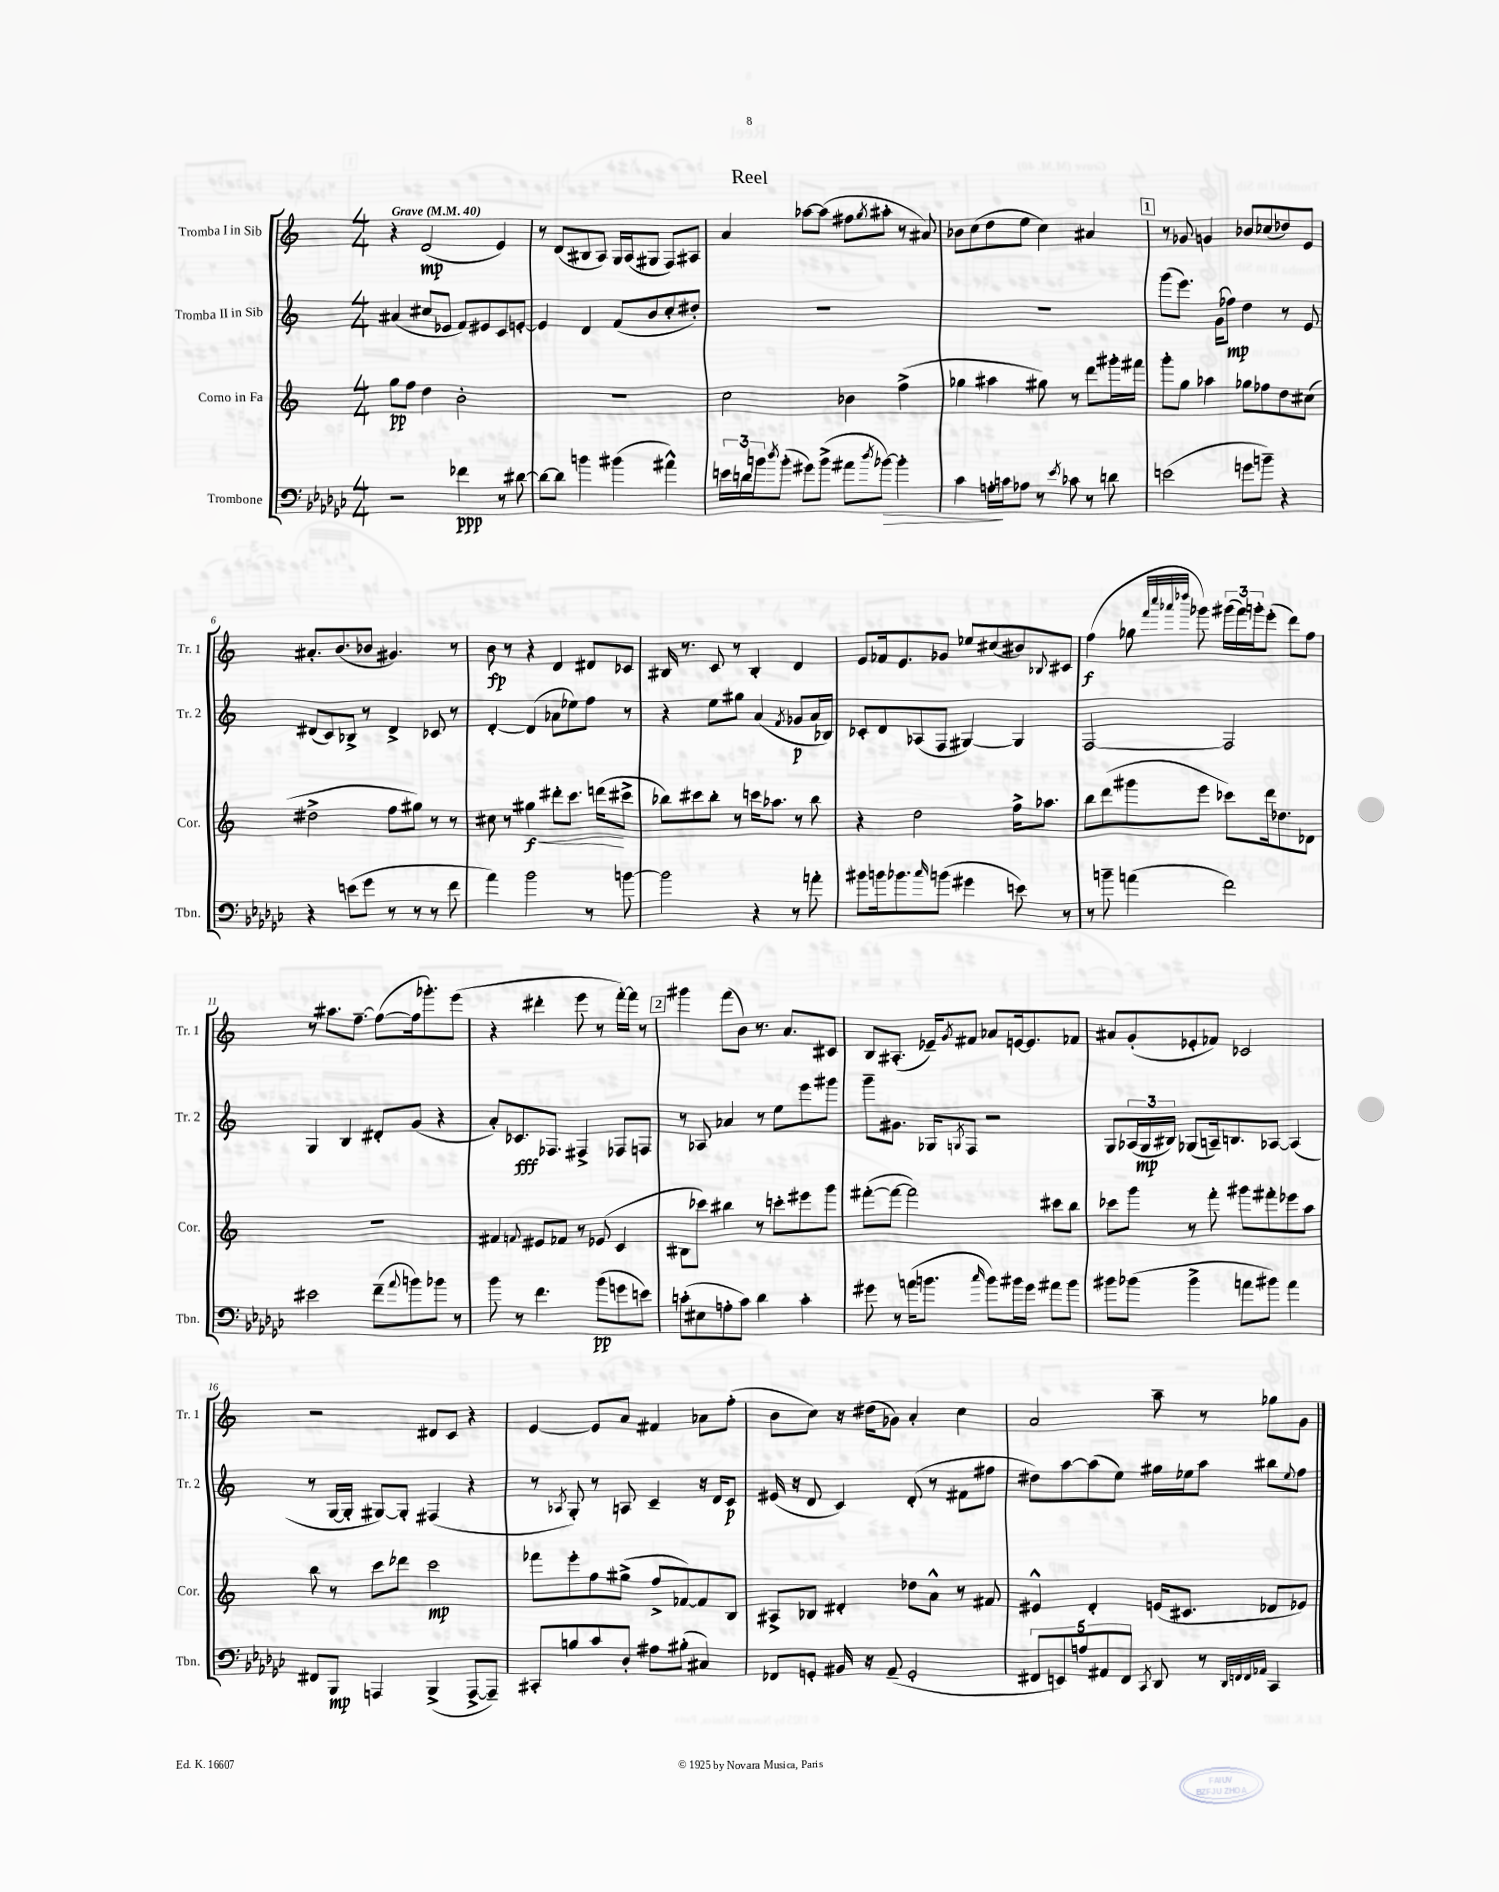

**kern	**dynam	**kern	**dynam	**kern	**dynam	**kern	**dynam
*part4	*part4	*part3	*part3	*part2	*part2	*part1	*part1
*staff4	*staff4	*staff3	*staff3	*staff2	*staff2	*staff1	*staff1
*I"Trombone	*	*I"Corno in Fa	*	*I"Tromba II in Sib	*	*I"Tromba I in Sib	*
*I'Tbn.	*	*I'Cor.	*	*I'Tr. 2	*	*I'Tr. 1	*
*clefF4	*	*clefG2	*	*clefG2	*	*clefG2	*
*k[b-e-a-d-g-c-]	*	*k[]	*	*k[]	*	*k[]	*
*M4/4	*	*M4/4	*	*M4/4	*	*M4/4	*
*MM40	*	*MM40	*	*MM40	*	*MM40	*
=1	=1	=1	=1	=1	=1	=1	=1
!	!	!	!	!	!	!LO:TX:a:B:t=Grave	!
2r	.	8gg\L	pp	(4a#X/	.	4r	.
.	.	8ff\J	.	.	.	.	.
.	.	4dd\	.	8cc#X/L	.	(2d/	mp
.	.	.	.	8e-X/J	.	.	.
4f-X\	ppp	2b'\	.	8f/L)	.	.	.
.	.	.	.	8e#X/	.	.	.
8r	.	.	.	8c/	.	4e/)	.
[8d#X\	.	.	.	[8en'/J	.	.	.
=2	=2	=2	=2	=2	=2	=2	=2
8d#\L_	.	1r	.	4e/]	.	8r	.
8d#\J]	.	.	.	.	.	(8d/L	.
4bn\	.	.	.	4d/	.	8B#X/	.
.	.	.	.	.	.	8A/J)	.
(4b#X\	.	.	.	(8f/L	.	16G/LL	.
.	.	.	.	.	.	(16A/J	.
.	.	.	.	8b/	.	8G#X/J	.
4a#X^^\)	.	.	.	8cc'/	.	8F/L)	.
.	.	.	.	8dd#X'/J)	.	8A#X/J	.
=3	=3	=3	=3	=3	=3	=3	=3
24en\LL	.	2cc\	.	1r	.	4a/	.
24dn\	.	.	.	.	.	.	.
24bn\J	.	.	.	.	.	.	.
8qdd-/	.	.	.	.	.	.	.
(8b'\J	.	.	.	.	.	.	.
8g#X\L)	.	.	.	.	.	[8aa-X\L	.
(8b^\J	.	.	.	.	.	(8aa-\J]	.
8a#X\L	.	4b-X\	.	.	.	8ff#X\L	.
8qdd-/	.	.	.	.	.	8qgg/	.
!	!LO:HP:b	!	!	!	!	!	!
[8b-X\J)	>	.	.	.	.	8aa#X'\J	.
4b-'\]	.	(4ff^\	.	.	.	8r	.
.	.	.	.	.	.	8a#X/)	.
=4	=4	=4	=4	=4	=4	=4	=4
4c-\	.	4gg-X\	.	1r	.	8b-X\L	.
.	.	.	.	.	.	(8cc\	.
16An'\LL	.	4aa#X\	.	.	.	8dd\	.
16cn\J	]	.	.	.	.	.	.
8A-X\J	.	.	.	.	.	8ee\J	.
8r	.	8gg#X\)	.	.	.	4cc\)	.
8qe-/	.	.	.	.	.	.	.
8c-X\	.	8r	.	.	.	.	.
8r	.	8ddd\L	.	.	.	4a#X/	.
8dn\	.	16ggg#X'\L	.	.	.	.	.
.	.	16fff#X\JJ	.	.	.	.	.
!!LO:REH:place=s1:t=1
=5	=5	=5	=5	=5	=5	=5	=5
(2en\	.	8ggg'\L	.	(8ggg\L	.	8r	.
.	.	8gg\J	.	8.eee\J)	.	8g-X/	.
.	.	4aa-X\	.	.	.	4gn/	.
.	.	.	.	(16g\KL	.	.	.
.	.	.	.	8ff-X\J)	mp	.	.
8gn\L	.	8gg-X\L	.	4dd\	.	8b-X/L	.
8bn~\J)	.	8ff-X\	.	.	.	(8cc-X/	.
4r	.	8dd\	.	8r	.	8dd-X/)	.
.	.	(8cc#X\J	.	8e/	.	8e/J	.
!!LO:LB:g=z
=6	=6	=6	=6	=6	=6	=6	=6
4r	.	2dd#X^\	.	(8d#X/L	.	8.a#X'/L	.
.	.	.	.	8c/)	.	.	.
.	.	.	.	.	.	(8.b/	.
(8en\L	.	.	.	8B-X^/J	.	.	.
8g-\J	.	.	.	8r	.	8b-X/J	.
8r	.	8ff\L	.	4d#^/	.	4.g#X/)	.
8r	.	8gg#X\J)	.	.	.	.	.
8r	.	8r	.	8c-X/	.	.	.
8f\	.	8r	.	8r	.	8r	.
=7	=7	=7	=7	=7	=7	=7	=7
4a-\)	.	8cc#X\	.	[4d'/	.	8b\	fp
.	.	8r	.	.	.	8r	.
!	!	!	!LO:HP:b	!	!	!	!
2b-\	.	4gg#X\	< f	(4d/]	.	4r	.
.	.	8ddd#X'\L	.	8a-X\L	.	4d/	.
.	.	8.ccc\J	.	8ee-X\)	.	.	.
8r	.	.	.	8ff\J	.	8d#X/L	.
.	.	(16dddn\KL	.	.	.	.	.
[8bn\	.	8ccc#X^\J	[	8r	.	8c-X/J	.
=8	=8	=8	=8	=8	=8	=8	=8
2b\]	.	8bb-X\L)	.	4r	.	16B#X/	.
.	.	.	.	.	.	8.r	.
.	.	8ccc#X\	.	.	.	.	.
.	.	8bb-'\J	.	8ee\L	.	8c/	.
.	.	8r	.	8gg#X\J	.	8r	.
4r	.	16cccn\KL	.	(4a/	.	4B#'/	.
.	.	8.aa-X\J	.	.	.	.	.
.	.	.	.	8qf/	.	.	.
8r	.	8r	.	8g-X/L	p	4d/	.
8an'\	.	8bb-\	.	16a/L	.	.	.
.	.	.	.	16B-X/JJ)	.	.	.
=9	=9	=9	=9	=9	=9	=9	=9
8b#X\L	.	4r	.	8c-X'/L	.	8e/L	.
16bn\k	.	.	.	8d/	.	16f-X/k	.
8.b-X\	.	.	.	.	.	8.e/	.
.	.	2dd\	.	(8A-X/	.	.	.
16qqcc-/	.	.	.	.	.	.	.
(8bn\J	.	.	.	8F/J	.	8g-X/J	.
4g#X\	.	.	.	[4G#X/)	.	8ee-X/L	.
.	.	.	.	.	.	(8cc#X/	.
8en\)	.	16ff^\KL	.	4G#/]	.	8b#X/)	.
.	.	8.aa-X\J	.	.	.	.	.
.	.	.	.	.	.	8qqB-X/	.
8r	.	.	.	.	.	8c#X/J	.
=10	=10	=10	=10	=10	=10	=10	=10
8r	.	8bb\L	.	[2F/	.	(4ff\	f
8bn~\	.	(8ddd\	.	.	.	.	.
(4an\	.	8ggg#X\	.	.	.	8gg-X\	.
.	.	.	.	.	.	32qqfff/LLL	.
.	.	.	.	.	.	32qqcccc/	.
.	.	.	.	.	.	32qqaaa-X/	.
.	.	.	.	.	.	32qqdddd-X/JJJ	.
.	.	8eee\J	.	.	.	8ggg-X\)	.
2f\)	.	8ccc-X\L)	.	2F/]	.	(24ggg#X\LL	.
.	.	.	.	.	.	24fff\)	.
.	.	.	.	.	.	24gggn'\J	.
.	.	16ddd\k	.	.	.	(8eee'\J	.
.	.	8.dd-X\	.	.	.	.	.
.	.	.	.	.	.	8ddd\L)	.
.	.	8d-X\J	.	.	.	8ff\J	.
!!LO:LB:g=z
=11	=11	=11	=11	=11	=11	=11	=11
2e#X\	.	1r	.	4G/	.	8r	.
.	.	.	.	.	.	8.aa#X\L	.
.	.	.	.	4B/	.	.	.
.	.	.	.	.	.	[8.ff~\J	.
(8f~\L	.	.	.	8d#X'/L	.	(8ff\L_	.
8qqa-/	.	.	.	.	.	.	.
8bn\)	.	.	.	(8g/J	.	16ff\k]	.
.	.	.	.	.	.	8.ggg-X'\)	.
8b-X\J	.	.	.	4r	.	.	.
8r	.	.	.	.	.	(8eee\J	.
=12	=12	=12	=12	=12	=12	=12	=12
8b-\	.	4f#X/	.	8a'/L)	.	4r	.
8r	.	.	.	8.c-X/	fff	.	.
.	.	8qqfn/	.	.	.	.	.
4.f\	.	8e#X/L	.	.	.	4ddd#X'\	.
.	.	.	.	8.F-X/J	.	.	.
.	.	8f-X/J	.	.	.	.	.
.	.	8r	.	4F#X^/	.	8eee\	.
(8b-\L	pp	(8e-X/	.	.	.	8r	.
8gn\	.	4c/	.	8F-X/L	.	[16fff'\LL)	.
.	.	.	.	.	.	16fff\JJ]	.
8en\J)	.	.	.	8Fn/J	.	8r	.
!!LO:REH:place=s1:t=2
=13	=13	=13	=13	=13	=13	=13	=13
(8cn'\L	.	8B#X\L	.	8r	.	4ggg#X\	.
8E#X\	.	8ccc-X\J)	.	8A-X/	.	.	.
8An'\	.	4bb#X\	.	4a-X/	.	(8fff\L	.
8c\J)	.	.	.	.	.	8b\J)	.
4d-\	.	8r	.	8r	.	8.r	.
.	.	8cccn'\L	.	8ee\L	.	.	.
.	.	.	.	.	.	8.a/L	.
4c'\	.	8eee#X\	.	8eee\	.	.	.
.	.	8ggg\J	.	8ggg#X\J	.	8c#X/J	.
=14	=14	=14	=14	=14	=14	=14	=14
8g#X\	.	([8fff#X'\L	.	8ggg~\L	.	8B/L	.
8r	.	8fff#\J_	.	8.g#X\J	.	(8.A#X'/J	.
(16an\KL	.	2fff#\])	.	.	.	.	.
8.bn\J	.	.	.	16G-X/KL	.	16e-X~/KL)	.
.	.	.	.	8qGn/	.	8qg/	.
.	.	.	.	8F/J	.	8f#X/J	.
16qqcc-/	.	.	.	.	.	.	.
8b\L)	.	.	.	2r	.	8a-X/L	.
16b#X\L	.	.	.	.	.	[16en/k	.
16g#\JJ	.	.	.	.	.	8.e/]	.
8a#X\L	.	8ccc#X\L	.	.	.	.	.
8b#\J	.	8bb\J	.	.	.	8f-X/J	.
=15	=15	=15	=15	=15	=15	=15	=15
8b#X\L	.	8ccc-X\L	.	8G/L	.	8a#X/L	.
(8b-X\J	.	8ggg\J	.	(24A-X/L	.	(8g'/	.
.	.	.	.	24G/	mp	.	.
.	.	.	.	24B#X/JJ)	.	.	.
4b-^\	.	8r	.	(8G-X/L	.	8e-X'/	.
.	.	8fff'\	.	16An~/k)	.	8f-X/J)	.
.	.	.	.	8.Bn/	.	.	.
8an\L	.	8ggg#X\L	.	.	.	2c-X/	.
8b#X\J)	.	8fff#X'\	.	[8A-X/J	.	.	.
4a\	.	8eee-X\	.	(4A-/]	.	.	.
.	.	8aa\J	.	.	.	.	.
!!LO:LB:g=z
=16	=16	=16	=16	=16	=16	=16	=16
8FF#X/L	.	8bb\	.	8r	.	2r	.
8BBB-/J	mp	8r	.	[16G/LL	.	.	.
.	.	.	.	16G'/JJ]	.	.	.
4AAAn/	.	8ccc\L	.	[8G#X/L)	.	.	.
.	.	8ddd-X\J	.	8G#'/J]	.	.	.
(4BBB-^/	.	2ccc\	mp	(4F#X/	.	8d#X/L	.
.	.	.	.	.	.	8c/J	.
[8AAA^/L	.	.	.	4r	.	4r	.
8AAA~/J])	.	.	.	.	.	.	.
=17	=17	=17	=17	=17	=17	=17	=17
8CC#X'/L	.	8fff-X\L	.	8r	.	[4e/	.
.	.	.	.	8qA-X/	.	.	.
8Bn/	.	8eee'\	.	8G'/)	.	.	.
8c-/	.	8ff\	.	8r	.	8e/L]	.
8D-'/J	.	(8gg#X^\J	.	8An/	.	8a/J	.
8A#X\L	.	8ff^/L	.	4c~/	.	4f#X/	.
(8B#X'\J	.	[8f-X/)	.	.	.	.	.
4C#X/)	.	8f-/]	.	16r	.	8a-X\L	.
.	.	.	.	16d/KL	.	.	.
.	.	8B/J	.	8c/J	p	(8ff'\J	.
=18	=18	=18	=18	=18	=18	=18	=18
8FF-X/L	.	8A#X^/L	.	(16e#X/	.	8b\L	.
.	.	.	.	16r	.	.	.
8GGn'/J	.	8B-X/J	.	8d/	.	8cc\J)	.
16BB#X/	.	4d#X'/	.	4c/)	.	16r	.
16r	.	.	.	.	.	(16dd#X\KL	.
(8AA-~/	.	.	.	.	.	8g-X\J)	.
2GG'/	.	8dd-X\L	.	(8d'/	.	4a'/	.
.	.	8a^^\J	.	8r	.	.	.
.	.	8r	.	8f#X\L	.	4cc\	.
.	.	8f#X/	.	8ff#X\J	.	.	.
=19	=19	=19	=19	=19	=19	=19	=19
10FF#X/L	.	4e#X^^/	.	8dd#X\L)	.	2a/	.
10EEn/)	.	.	.	.	.	.	.
.	.	.	.	[8aa\	.	.	.
10An/	.	.	.	.	.	.	.
.	.	4d'/	.	(8aa\]	.	.	.
10AA#X/	.	.	.	.	.	.	.
.	.	.	.	8ee\J)	.	.	.
10FF#/J	.	.	.	.	.	.	.
8qCC-/	.	.	.	.	.	.	.
8DD-/	.	(16en/KL	.	16gg#X\LL	.	8aa~\	.
.	.	8.c#X/J	.	16ee-X\J	.	.	.
8r	.	.	.	8aa\J	.	8r	.
32qqDD-/LLL	.	.	.	.	.	.	.
32qqFFn/	.	.	.	.	.	.	.
32qqFF/	.	.	.	.	.	.	.
32qqAA-X/JJJ	.	.	.	.	.	.	.
4CC-/	.	8d-X/L	.	8bb#X\L	.	8gg-X\L	.
.	.	.	.	8qqee-/	.	.	.
.	.	8e-X/J)	.	8ff\J	.	8g\J	.
==	==	==	==	==	==	==	==
*-	*-	*-	*-	*-	*-	*-	*-
